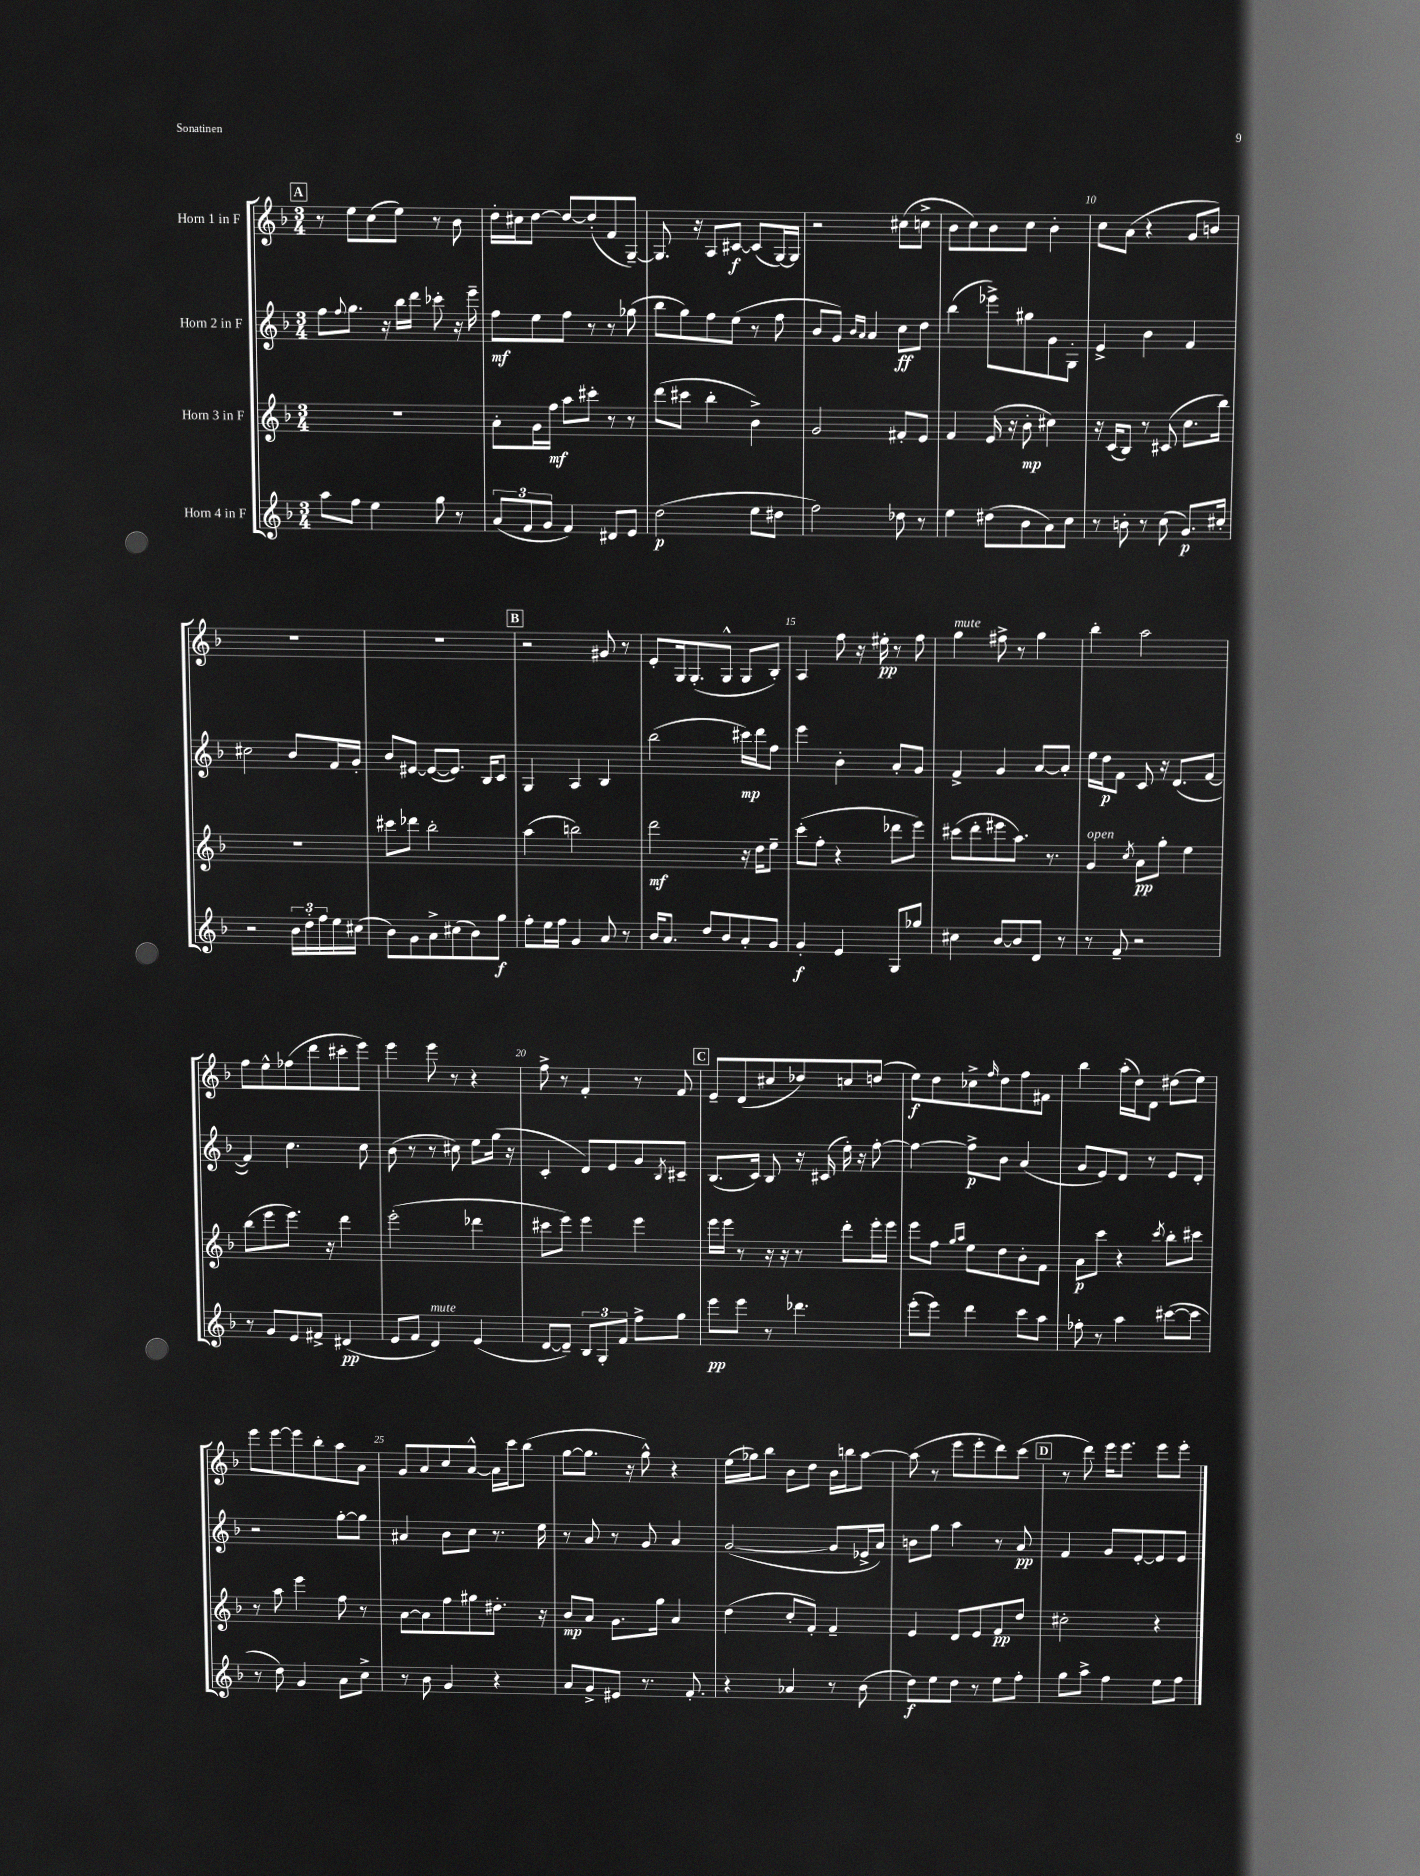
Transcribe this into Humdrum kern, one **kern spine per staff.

**kern	**dynam	**kern	**dynam	**kern	**dynam	**kern	**dynam
*part4	*part4	*part3	*part3	*part2	*part2	*part1	*part1
*staff4	*staff4	*staff3	*staff3	*staff2	*staff2	*staff1	*staff1
*I"Horn 4 in F	*	*I"Horn 3 in F	*	*I"Horn 2 in F	*	*I"Horn 1 in F	*
*clefG2	*	*clefG2	*	*clefG2	*	*clefG2	*
*k[b-]	*	*k[b-]	*	*k[b-]	*	*k[b-]	*
*M3/4	*	*M3/4	*	*M3/4	*	*M3/4	*
!!LO:REH:place=s1:t=A
=5	=5	=5	=5	=5	=5	=5	=5
8aa\L	.	2.r	.	8ff\L	.	8r	.
.	.	.	.	8qqff/	.	.	.
8ff\J	.	.	.	8.gg\J	.	8ee\L	.
4ee\	.	.	.	.	.	(8cc\	.
.	.	.	.	16r	.	.	.
.	.	.	.	16bb-\LL	.	8ee\J)	.
.	.	.	.	16ddd\JJ	.	.	.
8gg\	.	.	.	8ccc-X'\	.	8r	.
8r	.	.	.	16r	.	8b-\	.
.	.	.	.	16eee~\	.	.	.
=6	=6	=6	=6	=6	=6	=6	=6
(12a/L	.	8a'\L	.	8ff\L	mf	16dd'\LL	.
.	.	.	.	.	.	16cc#X\J	.
12f/	.	.	.	.	.	.	.
.	.	16g\L	.	8ee\	.	[8dd\J	.
12g/J	.	.	.	.	.	.	.
.	.	16ff\JJ	mf	.	.	.	.
4f/)	.	8aa\L	.	8ff\J	.	8dd/L_	.
.	.	8ccc#X'\J	.	8r	.	(8dd'/]	.
8d#X/L	.	8r	.	8r	.	8f/	.
8e/J	.	8r	.	(8gg-X\	.	[8G~/J)	.
=7	=7	=7	=7	=7	=7	=7	=7
(2dd\	p	(8ddd\L	.	8bb-\L	.	8.G/]	.
.	.	8ccc#X\J	.	8gg\)	.	.	.
.	.	.	.	.	.	16r	.
.	.	4bb-'\	.	8ff\	.	8A/L	.
.	.	.	.	(8ee\J	.	[8c#X/J	f
8ee\L	.	4b-^\)	.	8r	.	(8c#/L]	.
8dd#X\J	.	.	.	8ff\	.	[16G/L)	.
.	.	.	.	.	.	16G/JJ]	.
=8	=8	=8	=8	=8	=8	=8	=8
2ff\)	.	2g/	.	8b-/L	.	2r	.
.	.	.	.	8g/J)	.	.	.
.	.	.	.	16qqb-/LL	.	.	.
.	.	.	.	16qqa/JJ	.	.	.
.	.	.	.	4a/	.	.	.
8dd-X\	.	8f#X'/L	.	8cc\L	ff	(8cc#X\L	.
8r	.	8e/J	.	8dd\J	.	8ccn^\J	.
=9	=9	=9	=9	=9	=9	=9	=9
4ee\	.	4f/	.	(4bb-\	.	8b-\L	.
.	.	.	.	.	.	8cc\)	.
(8dd#X\L	.	(16e/	.	8eee-X^\L)	.	8b-\	.
.	.	16r	.	.	.	.	.
8b-\	.	8b-'\	mp	8gg#X\	.	8cc\J	.
8a\)	.	4cc#X\)	.	8g\	.	4b-'\	.
8cc\J	.	.	.	8G'\J	.	.	.
=10	=10	=10	=10	=10	=10	=10	=10
8r	.	16r	.	4e^/	.	8cc\L	.
.	.	(16c/KL	.	.	.	.	.
8bn'\	.	8B-/J)	.	.	.	(8a\J	.
8r	.	8r	.	4b-\	.	4r	.
(8cc\	.	(8c#X/	.	.	.	.	.
8.g/L)	p	8.cc\L	.	4f/	.	8g/L	.
.	.	.	.	.	.	8bn/J)	.
16cc#X'/Jk	.	16bb-\Jk)	.	.	.	.	.
!!LO:LB:g=z
=11	=11	=11	=11	=11	=11	=11	=11
2r	.	2.r	.	2cc#X\	.	2.r	.
24b-\LL	.	.	.	8b-/L	.	.	.
24dd'\	.	.	.	.	.	.	.
24ff\	.	.	.	.	.	.	.
16ee\	.	.	.	16f/L	.	.	.
(16cc#X\JJ	.	.	.	16g'/JJ	.	.	.
=12	=12	=12	=12	=12	=12	=12	=12
8b-\L)	.	8ccc#X\L	.	8b-/L	.	2.r	.
8g\	.	8ddd-X\J	.	[8e#X/J	.	.	.
8a^\	.	2bb-'\	.	(8e#/L_	.	.	.
(8cc#X\	.	.	.	8.e#/J])	.	.	.
8b-\)	.	.	.	.	.	.	.
.	.	.	.	16B-/KL	.	.	.
8gg\J	f	.	.	8c/J	.	.	.
!!LO:REH:place=s1:t=B
=13	=13	=13	=13	=13	=13	=13	=13
8ff'\L	.	(4aa\	.	4G/	.	2r	.
16ee\L	.	.	.	.	.	.	.
16ff\JJ	.	.	.	.	.	.	.
4g/	.	2bbn\)	.	4A/	.	.	.
8a/	.	.	.	4B-/	.	8g#X/	.
8r	.	.	.	.	.	8r	.
=14	=14	=14	=14	=14	=14	=14	=14
16b-/KL	.	2ddd\	mf	(2bb-\	.	8e'/L	.
8.a/J	.	.	.	.	.	.	.
.	.	.	.	.	.	16G/k	.
.	.	.	.	.	.	(8.G'/	.
8dd/L	.	.	.	.	.	.	.
8b-/	.	.	.	.	.	8G^^/J	.
8a'/	.	16r	.	16ccc#X\LL)	mp	8G/L	.
.	.	16dd\KL	.	16ddd\J	.	.	.
8g/J	.	8ee~\J	.	8ff\J	.	8B-'/J)	.
=15	=15	=15	=15	=15	=15	=15	=15
4g'/	f	(8ccc'\L	.	4eee\	.	4A/	.
.	.	8ff'\J	.	.	.	.	.
4e/	.	4r	.	4b-'\	.	8ff\	.
.	.	.	.	.	.	16r	.
.	.	.	.	.	.	16ee#X'\	pp
8G/L	.	8ddd-X\L	.	8a'/L	.	8r	.
8gg-X/J	.	8eee\J)	.	8g/J	.	8ff\	.
=16	=16	=16	=16	=16	=16	=16	=16
!	!	!	!	!	!	!LO:TX:a:i:t=mute	!
4cc#X\	.	(8ccc#X\L	.	4f^/	.	4gg\	.
.	.	8ddd'\	.	.	.	.	.
[8b-/L	.	8eee#X\	.	4g/	.	8ff#X^\	.
8b-/]	.	8.aa\J)	.	.	.	8r	.
8d/J	.	.	.	[8a/L	.	4gg\	.
.	.	8.r	.	.	.	.	.
8r	.	.	.	8a'/J]	.	.	.
=17	=17	=17	=17	=17	=17	=17	=17
!	!	!LO:TX:a:i:t=open	!	!	!	!	!
8r	.	4g/	.	16ee\LL	.	4bb-'\	.
.	.	.	.	16dd\J	p	.	.
8f~/	.	.	.	8f\J	.	.	.
.	.	8qcc/	.	.	.	.	.
2r	.	8a\L	pp	8c/	.	2aa\	.
.	.	8gg'\J	.	16r	.	.	.
.	.	.	.	(8.d/L	.	.	.
.	.	4ee\	.	.	.	.	.
.	.	.	.	[8f/J	.	.	.
!!LO:LB:g=z
=18	=18	=18	=18	=18	=18	=18	=18
8r	.	(8bb-\L	.	4f/])	.	8ff\L	.
8g/L	.	8eee\	.	.	.	8ee^^\	.
8e/	.	8.eee\J)	.	4.cc\	.	(8ff-X\	.
8f#X^/J	.	.	.	.	.	8ddd\	.
.	.	16r	.	.	.	.	.
(4d#X/	pp	4ddd\	.	.	.	8ccc#X'\	.
.	.	.	.	8cc\	.	8eee\J)	.
=19	=19	=19	=19	=19	=19	=19	=19
8e/L	.	(2eee'\	.	(8b-\	.	4eee\	.
8f/J	.	.	.	8r	.	.	.
!LO:TX:a:i:t=mute	!	!	!	!	!	!	!
4d/)	.	.	.	8r	.	8eee\	.
.	.	.	.	8cc#X\)	.	8r	.
(4e/	.	4ddd-X\	.	8ee\L	.	4r	.
.	.	.	.	(16gg\Jk	.	.	.
.	.	.	.	16r	.	.	.
=20	=20	=20	=20	=20	=20	=20	=20
[8d/L	.	8ccc#X\L	.	4c'/	.	8ff^\	.
8d~/J])	.	8eee\J)	.	.	.	8r	.
12B-/L	.	4eee\	.	8d/L)	.	4f'/	.
12G'/	.	.	.	.	.	.	.
.	.	.	.	8e/	.	.	.
12f/J	.	.	.	.	.	.	.
8ff^\L	.	4eee\	.	8g/	.	8r	.
.	.	.	.	8qB-/	.	.	.
8gg\J	.	.	.	8c#X~/J	.	8f/	.
!!LO:REH:place=s1:t=C
=21	=21	=21	=21	=21	=21	=21	=21
8eee\L	pp	16eee\LL	.	(8.B-/L	.	8e~/L	.
.	.	16eee\JJ	.	.	.	.	.
8eee\J	.	8r	.	.	.	(8d/	.
.	.	.	.	16c/Jk)	.	.	.
8r	.	16r	.	8B-/	.	8cc#X/	.
.	.	16r	.	.	.	.	.
4.ddd-X\	.	8r	.	16r	.	8dd-X/)	.
.	.	.	.	(16c#X/	.	.	.
.	.	8ddd'\L	.	16ee'\)	.	8ccn/	.
.	.	.	.	16r	.	.	.
.	.	16eee'\L	.	[8ff'\	.	(8ddn/J	.
.	.	16eee\JJ	.	.	.	.	.
=22	=22	=22	=22	=22	=22	=22	=22
(8eee'\L	.	8eee\L	.	4ff\_	.	8ee\L)	f
8eee\J)	.	8ff\J	.	.	.	8dd\	.
.	.	16qqgg/LL	.	.	.	.	.
.	.	16qqaa/JJ	.	.	.	.	.
4ddd\	.	8ee\L	.	8ff^\L]	p	8cc-X^\	.
.	.	.	.	.	.	16qqff/	.
.	.	8dd\	.	8b-\J	.	8dd\	.
8ccc\L	.	8b-'\	.	(4a/	.	8ff\	.
8aa\J	.	8f\J	.	.	.	8f#X\J	.
=23	=23	=23	=23	=23	=23	=23	=23
8ff-X'\	.	8a\L	p	8g/L	.	4bb-\	.
8r	.	8ccc\J	.	8e/)	.	.	.
4aa\	.	4r	.	8d/J	.	(16aa'\LL	.
.	.	.	.	.	.	16dd\J)	.
.	.	.	.	8r	.	8d\J	.
.	.	8qccc/	.	.	.	.	.
([8ccc#X\L	.	8bb-'\L	.	8e/L	.	(8dd#X\L	.
8ccc#\J]	.	8ccc#X\J	.	8d'/J	.	8ee\J)	.
!!LO:LB:g=z
=24	=24	=24	=24	=24	=24	=24	=24
8r	.	8r	.	2r	.	8eee\L	.
8dd\)	.	8aa\	.	.	.	[8eee\	.
4g/	.	4eee\	.	.	.	8eee\]	.
.	.	.	.	.	.	8bb-'\	.
8a\L	.	8ff\	.	[8gg'\L	.	8aa\	.
8cc^\J	.	8r	.	8gg\J]	.	8a\J	.
=25	=25	=25	=25	=25	=25	=25	=25
8r	.	[8a\L	.	4a#X/	.	8g/L	.
8b-\	.	8a\]	.	.	.	8a/	.
4g/	.	8ff\	.	8b-\L	.	8cc/	.
.	.	8gg#X\	.	8cc\J	.	[8a^^/J	.
4r	.	8.dd#X'\J	.	8.r	.	16a\LL]	.
.	.	.	.	.	.	16ccc\J	.
.	.	.	.	.	.	(8bb-\J	.
.	.	16r	.	16ee\	.	.	.
=26	=26	=26	=26	=26	=26	=26	=26
8a/L	.	8b-/L	mp	8r	.	[8gg\L	.
8g^/	.	8a/J	.	8a/	.	8.gg\J]	.
8e#X/J	.	8.g\L	.	8r	.	.	.
.	.	.	.	.	.	16r	.
8.r	.	.	.	8g/	.	8gg^^\)	.
.	.	16gg\Jk	.	.	.	.	.
.	.	4a/	.	4a/	.	4r	.
8.f'/	.	.	.	.	.	.	.
=27	=27	=27	=27	=27	=27	=27	=27
4r	.	(4dd\	.	([2g/	.	(16ee\LL	.
.	.	.	.	.	.	16gg-X\J)	.
.	.	.	.	.	.	8bb-\J	.
4a-X/	.	8cc'/L	.	.	.	8b-\L	.
.	.	8f'/J)	.	.	.	8dd\J	.
8r	.	4f~/	.	8g/L]	.	16b-\LL	.
.	.	.	.	.	.	16bbn\J	.
(8b-\	.	.	.	16e-X^/L	.	[8aa\J	.
.	.	.	.	16a/JJ)	.	.	.
=28	=28	=28	=28	=28	=28	=28	=28
8dd\L)	f	4e/	.	8bn\L	.	(8aa\]	.
8ee\	.	.	.	8gg\J	.	8r	.
8dd\J	.	8d/L	.	4aa\	.	8eee\L	.
8r	.	8e/	.	.	.	8eee'\	.
8ee\L	.	8f/	pp	8r	.	8ddd\)	.
8ff'\J	.	8dd/J	.	8a/	pp	(8ccc\J	.
!!LO:REH:place=s1:t=D
=29	=29	=29	=29	=29	=29	=29	=29
8gg\L	.	2cc#X'\	.	4f/	.	8r	.
8aa^\J	.	.	.	.	.	8ddd\)	.
4ff\	.	.	.	8g/L	.	16eee\KL	.
.	.	.	.	.	.	8.eee\J	.
.	.	.	.	[8e'/	.	.	.
8ee\L	.	4r	.	8e/]	.	8eee\L	.
8ff\J	.	.	.	8e/J	.	8eee'\J	.
==	==	==	==	==	==	==	==
*-	*-	*-	*-	*-	*-	*-	*-
